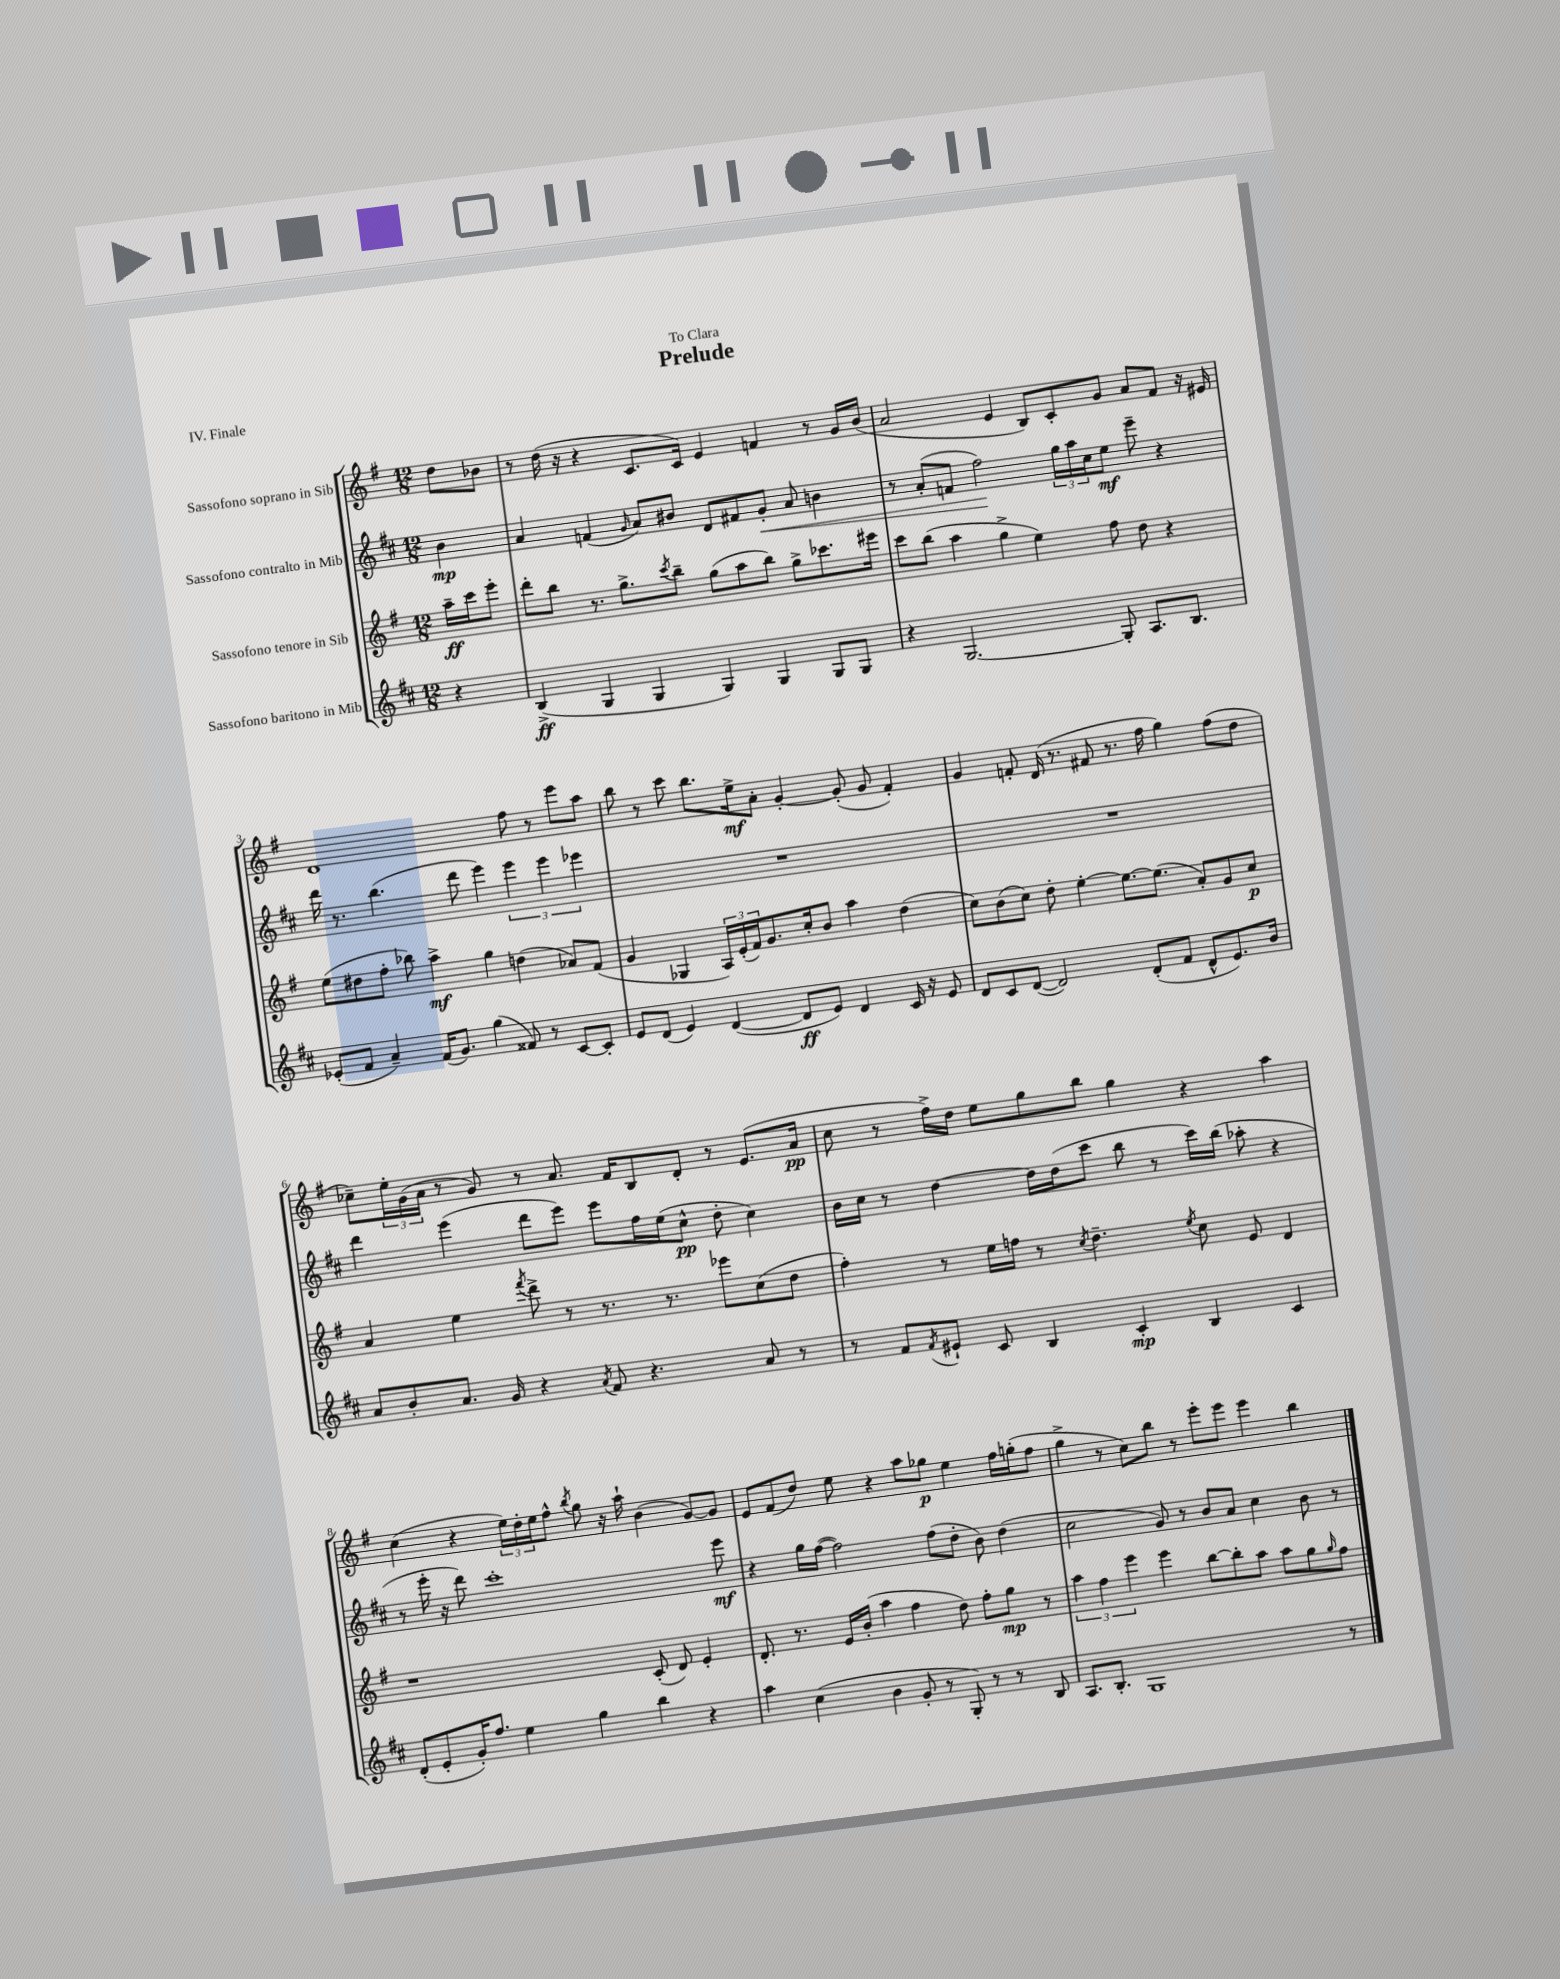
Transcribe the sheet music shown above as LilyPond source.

\header { title = "Prelude" dedication = "To Clara" piece = "IV. Finale" }
<<
\new StaffGroup <<
\new Staff = "s0" \with { instrumentName = "Sassofono soprano in Sib" } {
    \clef treble \key g \major \numericTimeSignature \time 12/8 \partial 4
    d''8 bes'8 |
    r8 d''16( r16 r4 c'8. c'16) e'4 f'4 r8 g'16 b'16( |
    a'2 e'4 b8) c'8-. g'8 a'8 fis'8 r16 eis'16 |
    d'1 fis''8 r8 e'''8 a''8 |
    b''8 r8 c'''8 b''8. e''16->\mf a'8-. g'4~-. g'8-.( g'8 fis'4-.) |
    g'4 f'8-. d'16( r8. fis'8 r8. fis''16 g''4) fis''8( d''8 |
    ces''8--) \tuplet 3/2 { e''16-. g'16( a'16 } r8 g'8) r8 a'8. fis'16 b8 d'8-. r8 e'8.( a'16\pp |
    c''8 r8 fis''16->) d''16 e''8 g''8 b''8 g''4 r4 a''4 |
    c''4( r4 \tuplet 3/2 { e''16) d''16-. e''16 } fis''8-^ \acciaccatura { b''8 } g''8 r16 a''16-! b'4( g'8~) g'8 |
    e'8 fis'8( d''8) e''8 r4 a''8 ges''8\p e''4 fis''16 g''16-.( fis''8 |
    g''4-> r8 c''8) b''8 r8 e'''8-. e'''8 e'''4 b''4 \bar "|." |
}
\new Staff = "s1" \with { instrumentName = "Sassofono contralto in Mib" } {
    \clef treble \key d \major \numericTimeSignature \time 12/8 \partial 4
    b'4\mp |
    a'4 f'4( \grace { g'16 } a'8) bis'8 d'8 fis'8 g'8-.\< a'8 b'4 |
    r8 a'8-.( f'8 fis''2\!) \tuplet 3/2 { g''16 a''16 cis''16 } e''8\mf e'''8-- r4 |
    d'''16 r8. b''4.( d'''8 e'''4) \tuplet 3/2 { e'''4 e'''4 ees'''4 } |
    R1. |
    R1. |
    d'''4 e'''4( d'''8 e'''8) e'''8 fis''16 e''16( cis''8-^\pp d''8-. cis''4) |
    b'16 cis''16 r8 d''4~ d''16 d''16( cis'''8 b''8 r8 cis'''16) b''16( aes''8-. r4 |
    r8 e'''16-. r16 d'''8) cis'''1-. e'''8\mf |
    r4 g''16 fis''16~( fis''2) fis''8( d''8-. b'8) d''4( |
    cis''2 g'8) r8 b'8 a'8 cis''4 b'8 r8 \bar "|." |
}
\new Staff = "s2" \with { instrumentName = "Sassofono tenore in Sib" } {
    \clef treble \key g \major \numericTimeSignature \time 12/8 \partial 4
    a''16--\ff c'''16 e'''8-. |
    d'''8-. b''8 r8. g''8.-> \acciaccatura { c'''8 } b''8-- g''8( a''8 b''8) g''8-> ces'''8. eis'''16 |
    c'''8 b''8( a''4 g''4-> e''4) fis''8 d''8 r4 |
    e''8( dis''8 fis''8-. bes''8) a''4->\mf g''4 d''4( aes'8) fis'8( |
    g'4 ges4 \tuplet 3/2 { a16) e'16-.( fis'16) } g'8. c''16-. b'8 a''4 d''4( |
    c''8) b'8( c''8) d''8-. e''4~-. e''8.~ e''8.( a'8-.) g'8 c''8\p |
    a'4 e''4 \acciaccatura { fis'''8 } d'''8-> r8 r8. r8. ees'''8 c''8( d''8 |
    fis''4-.) r8 e''16 f''16 r8 \acciaccatura { c''8 } d''4.-- \acciaccatura { e''8 } c''8 e'8 d'4 |
    r1 c'8-.( d'8) e'4-. |
    d'8.-. r8. e'16 b'16-.( a''4 fis''4 d''8) fis''8-. g''8\mp r8 |
    \tuplet 3/2 { a''4 fis''4 e'''4 } e'''4 b''8~ b''8-. a''8 a''8 g''8 \grace { g''16 } fis''8 \bar "|." |
}
\new Staff = "s3" \with { instrumentName = "Sassofono baritono in Mib" } {
    \clef treble \key d \major \numericTimeSignature \time 12/8 \partial 4
    r4 |
    b4->\ff( g4 g4 g4) g4 g8 g8 |
    r4 g2.~ g8-. a8. b8. |
    ees'8-.( fis'8 a'4--) fis'16( g'8.) g''4( fisis'8) r8 cis'8~ cis'8-. |
    e'8 d'8( e'4) d'4~( d'8\ff e'8) d'4 cis'16 r16 e'8 |
    d'8 cis'8 d'8~( d'2) d'8-.( fis'8 d'8-^ e'8.) b'16 |
    a'8 b'8-. a'8. g'16 r4 \acciaccatura { a'8 } fis'8 r4. a'8 r8 |
    r8 fis'8 \acciaccatura { fis'8 } eis'8-! cis'8 b4 cis'4-.\mp b4 cis'4 |
    d'8-.( e'8-. g'16-.) fis''8. e''4 g''4 b''4 r4 |
    a''4 cis''4( b'4 g'8-. r8 g8-.) r8 r8 b8 |
    a8. b8.-. g1 r8 \bar "|." |
}
>>
>>
